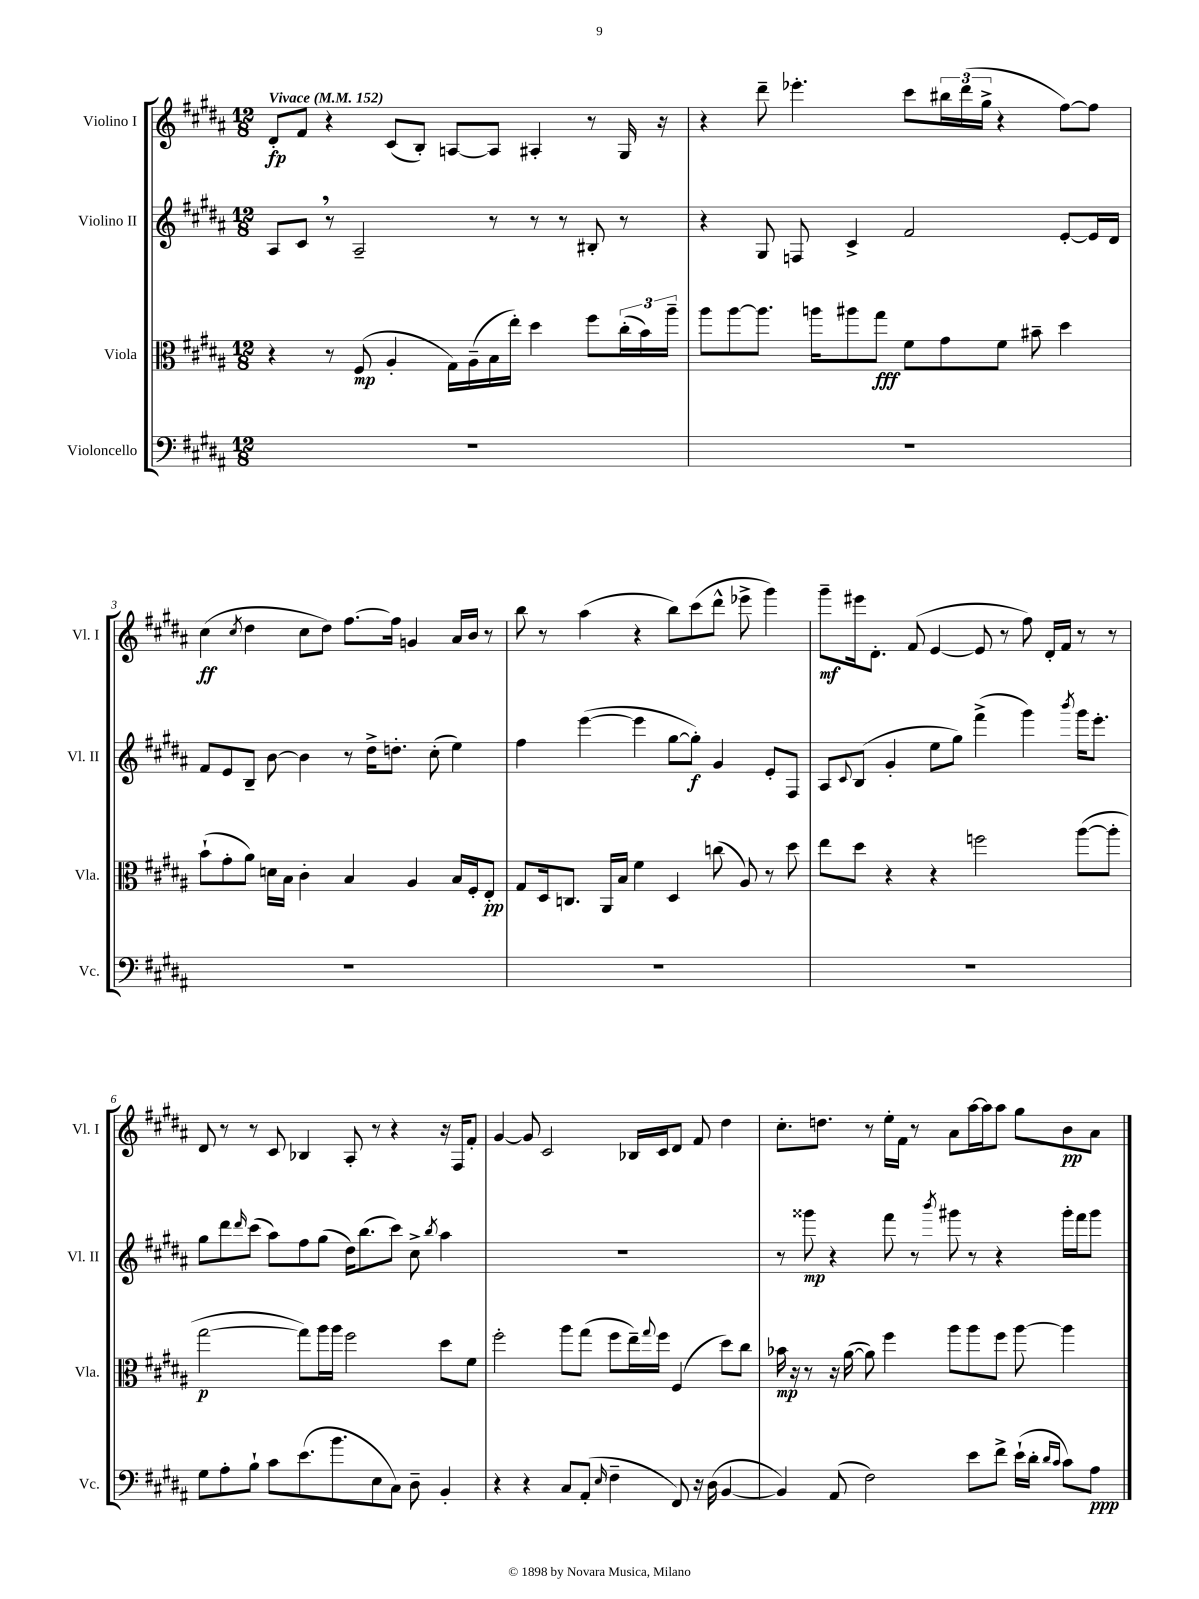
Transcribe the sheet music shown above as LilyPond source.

<<
\new StaffGroup <<
\new Staff = "s0" \with { instrumentName = "Violino I" shortInstrumentName = "Vl. I" } {
    \clef treble \key b \major \numericTimeSignature \time 12/8 \tempo "Vivace" 4 = 152
    dis'8-.\fp fis'8 r4 cis'8( b8-.) a8~ a8 ais4-. r8 gis16 r16 |
    r4 dis'''8-- ees'''4.-. cis'''8 \tuplet 3/2 { bis''16 dis'''16( gis''16-> } r4 fis''8~) fis''8 |
    cis''4\ff( \acciaccatura { cis''8 } dis''4 cis''8 dis''8) fis''8.~ fis''16 g'4 ais'16 b'16 r8 |
    b''8 r8 ais''4( r4 b''8) cis'''8( dis'''8-^ ees'''8-> gis'''4) |
    gis'''8--\mf eis'''16 dis'8.-. fis'8( e'4~ e'8 r8 fis''8) dis'16-. fis'16 r8 r8 |
    dis'8 r8 r8 cis'8 bes4 ais8-. r8 r4 r16 fis16 fis'8-. |
    gis'4~ gis'8 cis'2 bes16 cis'16 dis'8 fis'8 dis''4 |
    cis''8.-. d''8. r8 e''16-. fis'16 r8 ais'8 ais''16~ ais''16 ais''8 gis''8 b'8\pp ais'8 \bar "|." |
}
\new Staff = "s1" \with { instrumentName = "Violino II" shortInstrumentName = "Vl. II" } {
    \clef treble \key b \major \numericTimeSignature \time 12/8
    ais8 cis'8 \breathe r8 ais2-- r8 r8 r8 bis8-. r8 |
    r4 gis8 f8 cis'4-> fis'2 e'8~-. e'16 dis'16 |
    fis'8 e'8 b8-- b'8~ b'4 r8 dis''16-> d''8.-. cis''8-.( e''4) |
    fis''4 e'''4~( e'''4 gis''8~ gis''8-.\f) gis'4 e'8-. fis8 |
    ais8 \appoggiatura { cis'8 } b8( gis'4-. e''8 gis''8) fis'''4->( gis'''4) \acciaccatura { b'''8 } gis'''16 e'''8.-. |
    gis''8 dis'''8 \grace { dis'''16 } cis'''8( ais''8) fis''8 gis''8( dis''16) b''8.( cis'''8) cis''8-> \acciaccatura { b''8 } ais''4 |
    R1. |
    r8 gisis'''8\mp r4 fis'''8 r8 \acciaccatura { b'''8 } gis'''8 r8 r4 gis'''16-. fis'''16 gis'''8 \bar "|." |
}
\new Staff = "s2" \with { instrumentName = "Viola" shortInstrumentName = "Vla." } {
    \clef alto \key b \major \numericTimeSignature \time 12/8
    r4 r8 fis8\mp( ais4-. gis16) ais16--( b16 e''16-.) dis''4 fis''8 \tuplet 3/2 { cis''16-.( b'16) ais''16-- } |
    ais''8 ais''8~ ais''8. a''16 ais''8 gis''8\fff fis'8 gis'8 fis'8 bis'8-- dis''4 |
    b'8-!( gis'8-. ais'8) d'16 b16 cis'4-. b4 ais4 b16 fis16-. e8-.\pp |
    gis8 dis16 c8. ais,16 b16 fis'4 dis4 c''8( ais8) r8 dis''8 |
    e''8 dis''8 r4 r4 f''2 ais''8~( ais''8-. |
    gis''2~\p gis''8) ais''16 ais''16 fis''2 dis''8 fis'8 |
    fis''2-. ais''8 gis''8( fis''8 e''16--) \appoggiatura { gis''8 } fis''16 fis4( dis''8) cis''8 |
    bes'16\mp r16 r8 r16 ais'16~( ais'8) fis''4 ais''8 ais''8 fis''8 ais''8~ ais''4 \bar "|." |
}
\new Staff = "s3" \with { instrumentName = "Violoncello" shortInstrumentName = "Vc." } {
    \clef bass \key b \major \numericTimeSignature \time 12/8
    R1. |
    R1. |
    R1. |
    R1. |
    R1. |
    gis8 ais8-. b8-! cis'8 e'8.( b'8. e8 cis8) dis8-- b,4-. |
    r4 r4 cis8 ais,8-.( \grace { e16 } fis4-- fis,8) r16 dis16( b,4~ |
    b,4) ais,8( fis2) e'8 fis'8-> e'16-!( dis'16-. \grace { dis'16 cis'16 } cis'8) ais8\ppp \bar "|." |
}
>>
>>
